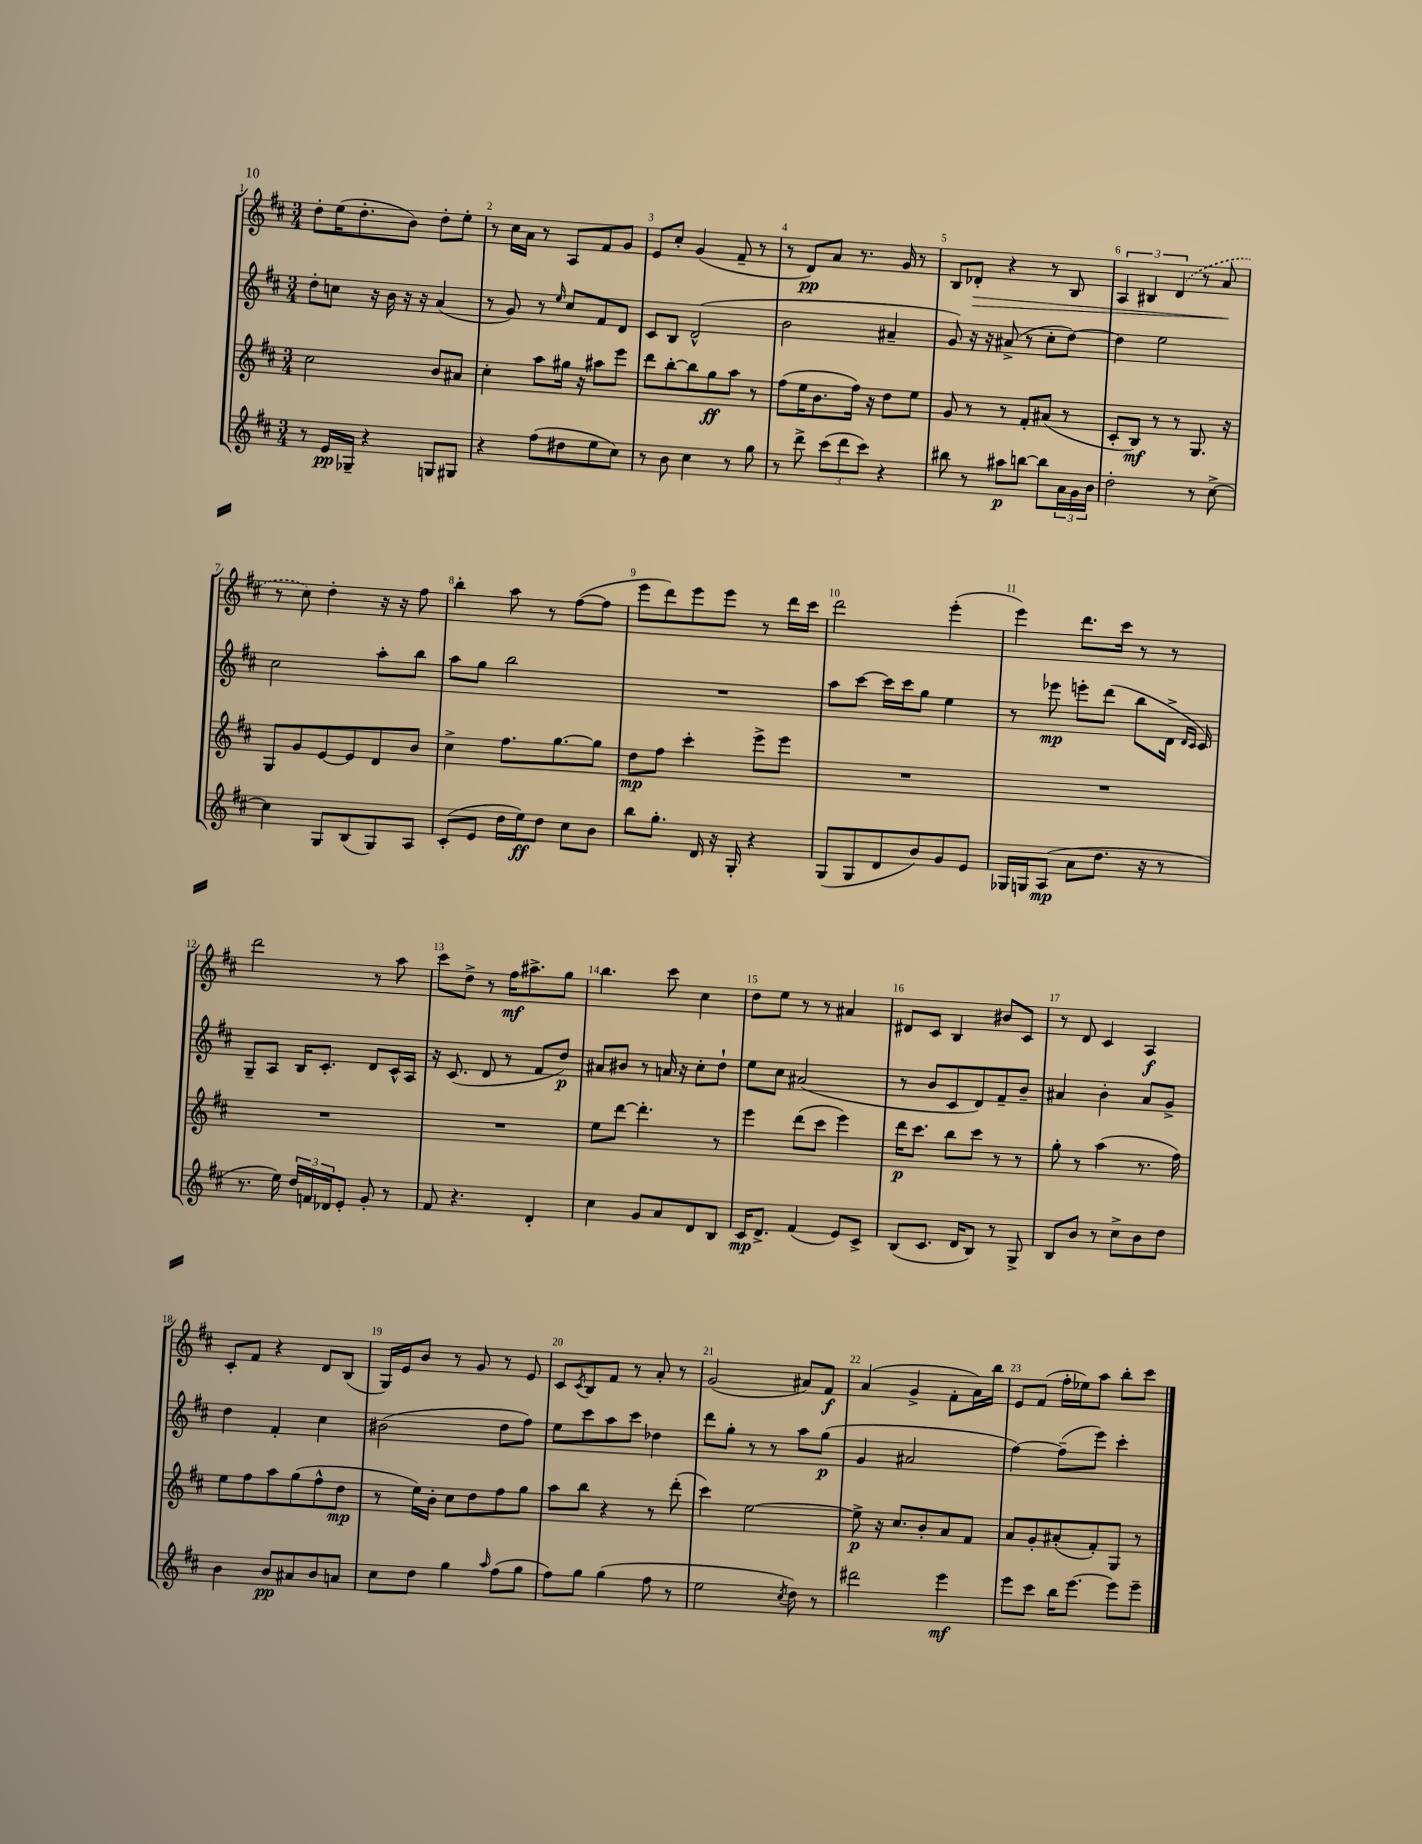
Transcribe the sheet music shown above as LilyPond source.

<<
\new StaffGroup <<
\new Staff = "s0" {
    \clef treble \key d \major \numericTimeSignature \time 3/4
    d''8-. e''16( d''8.-. b'8) d''8-. e''8-. |
    r8 cis''16 a'16 r8 a8 fis'8 g'8 |
    e'8 cis''8-. g'4( fis'8-- r8 |
    r8 d'8\pp) a'8 r8. g'16 r8 |
    b8 des'8-.\> r4 r8 b8 |
    \tuplet 3/2 { a4 bis4 \once \slurDashed d'4( } r8 a'8\! |
    r8 cis''8) d''4-. r16 r16 fis''8 |
    b''4-. a''8 r8 fis''8~( fis''8 |
    e'''8 d'''8) e'''8 e'''8 r8 d'''16 cis'''16 |
    d'''2 e'''4-.( |
    e'''4) d'''8. cis'''16 r8 r8 |
    d'''2 r8 a''8 |
    cis'''8 d''8-> r8 fis''16\mf ais''8.-> g''8 |
    b''4. cis'''8 cis''4 |
    d''8 e''8 r8 r8 ais'4 |
    dis'8 cis'8 b4 bis'8 cis'8 |
    r8 d'8 cis'4 a4\f |
    cis'8-. fis'8 r4 d'8 b8( |
    g16) e'16 b'8 r8 g'8 r8 e'8 |
    cis'8 \acciaccatura { cis'8 } b8 fis'8 r8 a'8-. r8 |
    g'2( ais'8) fis'8\f |
    a'4( g'4-> fis'8-. a'16) b''16 |
    e'8 fis'8( fis''16-. ees''16) a''8 b''8-. cis'''8 \bar "|." |
}
\new Staff = "s1" {
    \clef treble \key d \major \numericTimeSignature \time 3/4
    d''8-. c''8 r16 b'16 r16 r16 a'4( |
    r8 g'8) r8 \grace { e''16 } cis''8 fis'8 d'8 |
    cis'8 b8 d'2-^( |
    b'2 ais'4-- |
    g'8) r16 r16 ais'8->( r8 cis''8-. d''8~) |
    d''4 e''2 |
    cis''2 a''8-. b''8 |
    a''8 g''8 b''2 |
    R2. |
    a''8 cis'''8~ cis'''16 cis'''16 g''8 e''4 |
    r8 ees'''8\mp e'''8-. d'''8( b''8 d'16-> \grace { d'16 cis'16 } cis'16) |
    g8-- a8 b16 cis'8.-. d'8 cis'16-^ a16 |
    r16 cis'8.( d'8 r8 fis'8 d''8\p) |
    ais'8 bis'8 r8 a'16 r16 cis''8-. d''8-! |
    e''8 cis''8 ais'2( |
    r8 b'8 cis'8 d'8) fis'8-- b'8-- |
    ais'4 b'4-. ais'8 g'8-> |
    d''4 fis'4-. cis''4 |
    bis'2( d''8 fis''8) |
    e''8 cis'''8 a''8 cis'''8 des''4 |
    d'''8 g''8-. r8 r8 a''8 g''8\p( |
    g'4 ais'2 |
    fis''4~) fis''8--( e'''8) cis'''4-. \bar "|." |
}
\new Staff = "s2" {
    \clef treble \key d \major \numericTimeSignature \time 3/4
    cis''2 b'8 ais'8 |
    cis''4-. a''8 gis''16 r16 ais''8 e'''8 |
    d'''8 b''8~-. b''8 g''8\ff a''8 r8 |
    fis''8( e''16 b'8. fis''16) r16 d''8 e''8 |
    g'8 r8 r8 fis'8-. ais'8( r8 |
    cis'8-. b8\mf) r8 r8 g8. r16 |
    g8 g'8 e'8~ e'8 d'8 b'8 |
    cis''4-> fis''8. g''8.~ g''8 |
    d''8\mp fis''8 cis'''4-. e'''8-> e'''8 |
    R2. |
    R2. |
    R2. |
    R2. |
    e''8 d'''8~ d'''4.-. r8 |
    e'''4 d'''8( cis'''8 e'''4) |
    d'''16\p cis'''8. b''8 cis'''8 r8 r8 |
    g''8-. r8 a''4( r8. fis''16) |
    e''8 fis''8 a''8 g''8( fis''8-^ d''8\mp |
    r8 e''16) b'16-. cis''8 d''8 fis''8 g''8 |
    a''8 b''8 r4 r8 d'''8-.( |
    cis'''4) e''2~ |
    e''8->\p r16 cis''8. b'8-. a'8 fis'8 |
    a'8 g'8-. ais'8-.( fis'8-.) g8 r8 \bar "|." |
}
\new Staff = "s3" {
    \clef treble \key d \major \numericTimeSignature \time 3/4
    r8 e'16\pp ges16-- r4 g8 gis8 |
    r4 fis''8( dis''8 e''8 cis''8) |
    r8 b'8 cis''4 r8 g''8 |
    r8 d'''8-> \tuplet 3/2 { cis'''8( d'''8 cis'''8) } r4 |
    bis''8 r8 ais''8\p b''8~ b''8 \tuplet 3/2 { a'16 g'16 b'16 } |
    d''2-. r8 cis''8~-> |
    cis''4 g8 b8( g8) a8 |
    cis'8-.( e'8 d''16 e''16\ff) d''8 cis''8 b'8 |
    b''8 g''8.-. d'16 r16 g16-. r4 |
    g8( g8 d'8 b'8) g'8 e'8 |
    ges16 g16 a8\mp( a'8 d''8. r16 r8 |
    r8. e''16) \tuplet 3/2 { d''16 f'16 des'16 } e'8-. g'8-. r8 |
    fis'8 r4. d'4-. |
    cis''4 g'8 a'8 d'8 b8 |
    cis'16\mp d'8.-> fis'4( e'8) cis'8-> |
    b8( cis'8. d'16 b8) r8 g8-> |
    b8 b'8 r8 cis''8-> b'8 d''8 |
    b'4 b'8\pp ais'8 b'8 a'8 |
    cis''8 d''8 g''4 \grace { a''16 } fis''8( g''8 |
    fis''8) g''8 g''4( fis''8 r8 |
    e''2 \acciaccatura { cis''8 } d''8) r8 |
    dis'''2 e'''4\mf |
    e'''8 cis'''8 b''16 e'''8.~ e'''8 e'''8-- \bar "|." |
}
>>
>>
\layout { \context { \Score \override BarNumber.break-visibility = ##(#f #t #t) barNumberVisibility = #all-bar-numbers-visible } }
